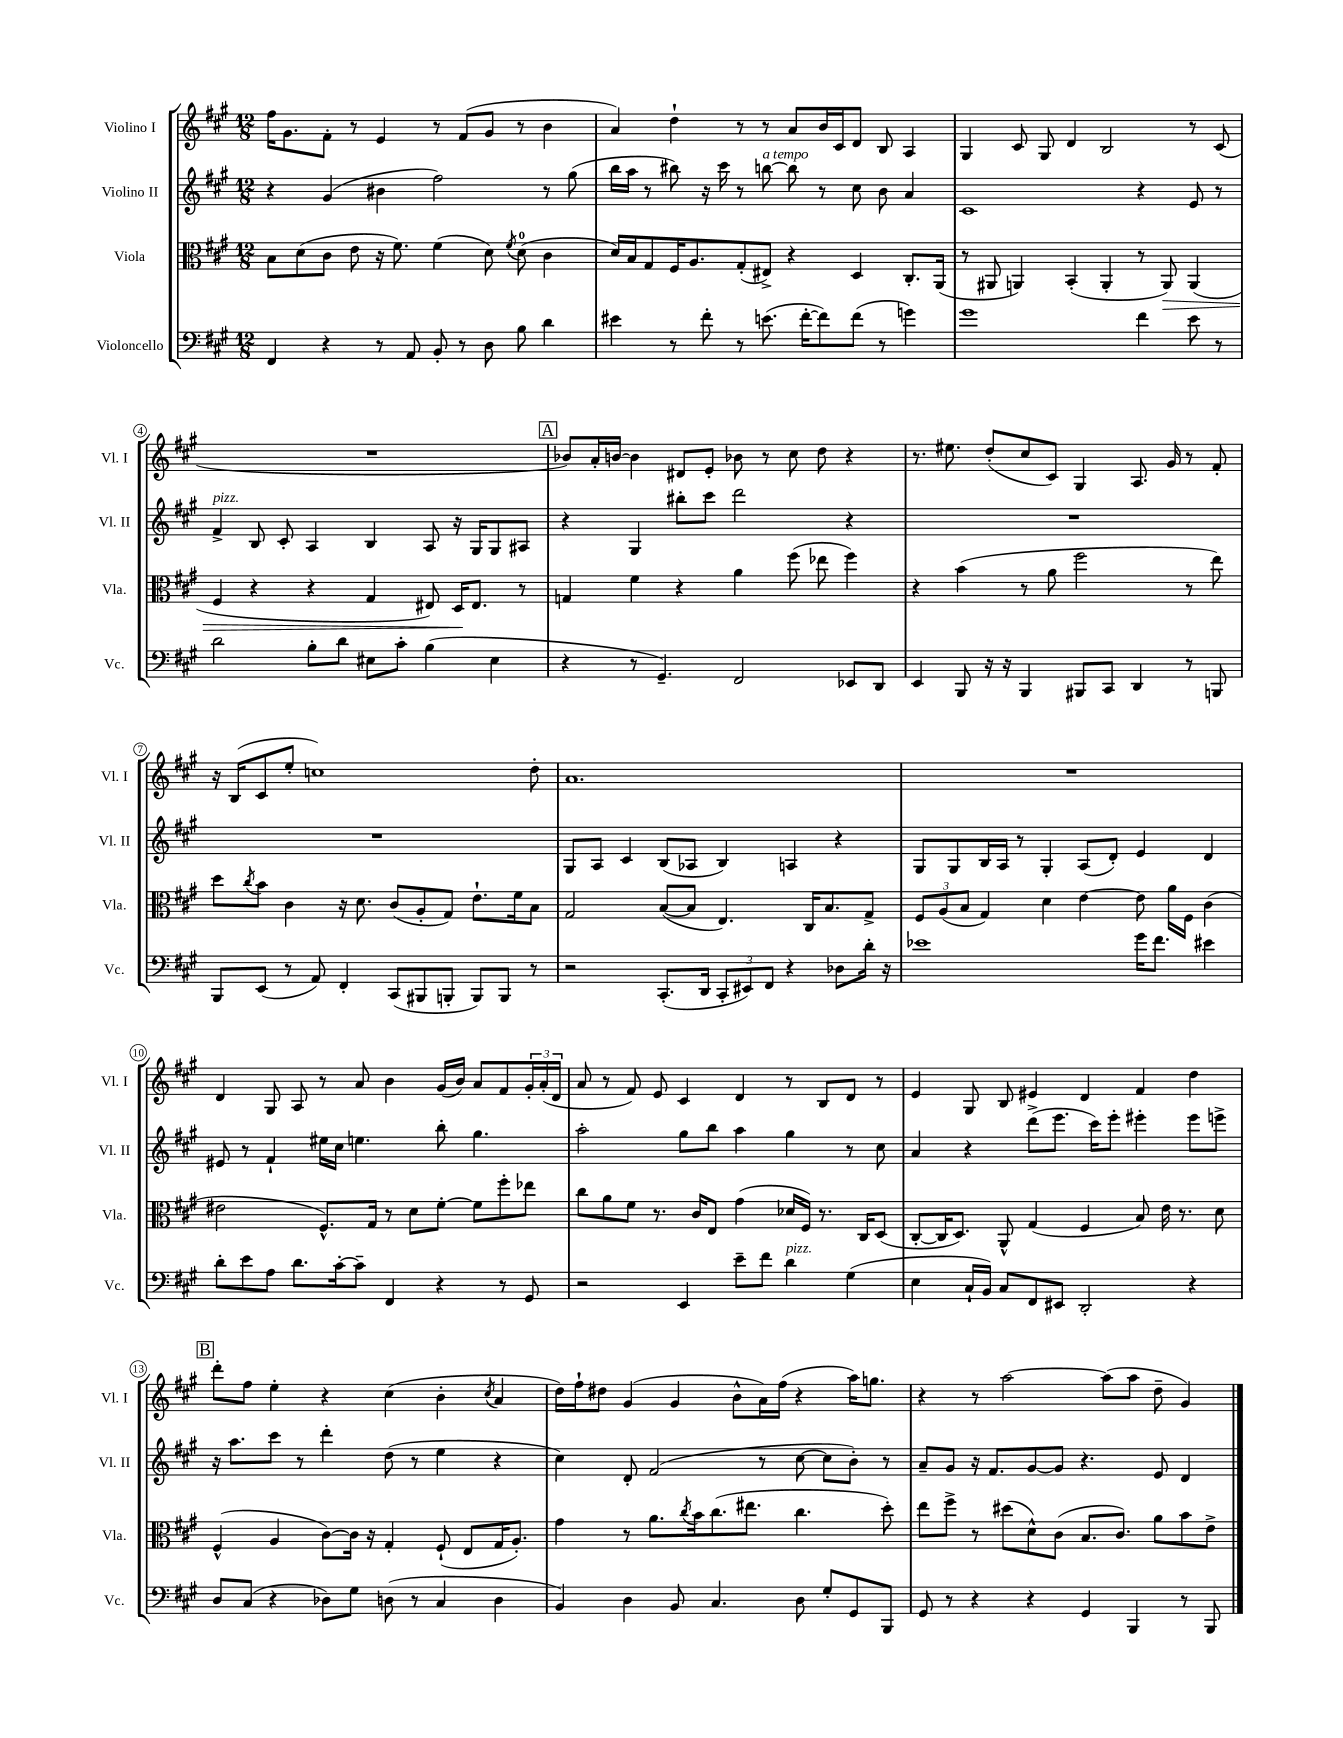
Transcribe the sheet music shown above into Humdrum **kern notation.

**kern	**kern	**kern	**kern
*staff4	*staff3	*staff2	*staff1
*clefF4	*clefC3	*clefG2	*clefG2
*k[f#c#g#]	*k[f#c#g#]	*k[f#c#g#]	*k[f#c#g#]
*M12/8	*M12/8	*M12/8	*M12/8
4FF#	8B	4r	16ff#
.	.	.	8.g#
.	(8d	.	.
4r	8c#	(4g#	8f#'
.	8e	.	8r
8r	16r	4b#	4e
.	8.f#)	.	.
8AA	.	.	.
8BB'	(4f#	2ff#)	8r
8r	.	.	(8f#
8D	8d)	.	8g#
.	8qf#	.	.
8B	(8d	.	8r
4d	4c#	8r	4b
.	.	(8gg#	.
=	=	=	=
4e#	16d)	16bb	4a)
.	16B	16aa	.
.	8G#	8r	.
8r	16F#	8bb#)	4dd`
.	8.A	.	.
8f#'	.	16r	.
.	.	16ccc#	.
8r	(8G#'	8r	8r
(8.e	8E#^)	[8bb	8r
.	4r	8bb]	8a
[16f#'	.	.	.
8f#])	.	8r	16b
.	.	.	16c#
(8f#	4D	8cc#	8d
8r	.	8b	8B
4g)	8.C#'	4a	4A
.	(16AA	.	.
=	=	=	=
1g#	8r	1c#	4G#
.	8AA#	.	.
.	4AA)	.	8c#
.	.	.	8G#
.	(4BB'	.	4d
.	4AA'	.	2B
4f#	8r	4r	.
.	8AA)	.	.
8e	(4AA	8e	8r
8r	.	8r	(8c#
=	=	=	=
2d	4F#	4f#^	1.r
.	4r	8B	.
.	.	8c#'	.
8B'	4r	4A	.
8d	.	.	.
8E#	4G#	4B	.
8c#'	.	.	.
(4B	8E#)	8A	.
.	16D	16r	.
.	8.E#	16G#	.
4E#	.	8G#	.
.	8r	8A#	.
=	=	=	=
4r	4G	4r	8b-)
.	.	.	16a'
.	.	.	[16b
8r	4f#	4G#	4b]
4.GG#~)	.	.	.
.	4r	8bb#'	8d#
.	.	8ccc#	8e'
2FF#	4a	2ddd	8b-
.	.	.	8r
.	(8ff#	.	8cc#
.	8ee-	.	8dd
8EE-	4ff#)	4r	4r
8DD	.	.	.
=	=	=	=
4EE	4r	1.r	8.r
.	.	.	8.ee#
8BBB	(4b	.	.
16r	.	.	(8dd'
16r	.	.	.
4BBB	8r	.	8cc#
.	8a	.	8c#)
8BBB#	2ff#	.	4G#
8CC#	.	.	.
4DD	.	.	8.A
.	.	.	16g#
8r	8r	.	8r
8BBB	8ee)	.	8f#'
=	=	=	=
8BBB	8dd	1.r	16r
.	.	.	(16B
.	8qcc#	.	.
(8EE	8b	.	8c#
8r	4c#	.	8ee'
8AA)	.	.	1cc)
4FF#'	16r	.	.
.	8.d	.	.
(8CC#	(8c#	.	.
8BBB#	8A'	.	.
8BBB'	8G#)	.	.
8BBB)	8.e`	.	.
8BBB	.	.	.
.	16f#	.	.
8r	8B	.	8dd'
=	=	=	=
2r	2G#	8G#	1.a
.	.	8A	.
.	.	4c#	.
(8.CC#'	([8B	(8B	.
.	8B]	8A-	.
16DD	.	.	.
12CC#'	4.E)	4B)	.
12EE#)	.	.	.
12FF#	.	.	.
4r	.	4A	.
.	16C#	.	.
.	8.B	.	.
8D-	.	4r	.
16d'	8G#^	.	.
16r	.	.	.
=	=	=	=
1e-	12F#	8G#	1.r
.	(12A	.	.
.	.	8G#	.
.	12B	.	.
.	4G#)	16B	.
.	.	16A	.
.	.	8r	.
.	4d	4G#'	.
.	[4e	(8A	.
.	.	8d')	.
16g#	8e]	4e	.
8.f#	.	.	.
.	16a	.	.
.	16F#	.	.
4e#	(4c#	4d	.
=	=	=	=
8d'	2e#	8e#	4d
8e	.	8r	.
8A	.	4f#`	8G#
8.d	.	.	8A
.	8.F#^^)	16ee#	8r
[16c#'	.	16cc#	.
8c#~]	.	4.ee	8a
.	16G#	.	.
4FF#	8r	.	4b
.	8d	.	.
4r	[8f#'	8bb'	(16g#
.	.	.	16b)
.	8f#]	4.gg#	8a
8r	8ff#'	.	8f#
8GG#	8ee-	.	24g#'
.	.	.	(24a'
.	.	.	24d
=	=	=	=
2r	8cc#	2aa'	8a
.	8a	.	8r
.	8f#	.	8f#)
.	8.r	.	8e
4EE	.	8gg#	4c#
.	16c#	.	.
.	8E	8bb	.
8e~	(4g#	4aa	4d
8f#	.	.	.
4d	16d-	4gg#	8r
.	16F#)	.	.
.	8.r	.	8B
(4G#	.	8r	8d
.	16C#	.	.
.	(8D	8cc#	8r
=	=	=	=
4E	[8C#'	4a	4e
.	16C#]	.	.
.	8.D)	.	.
16C#`	.	4r	8G#
16BB)	.	.	.
8C#	8AA^^	.	8B
8FF#	(4G#	(8ddd^	4e#
8EE#	.	8.eee	.
2DD'	4F#	.	4d
.	.	16ccc#)	.
.	.	8eee'	.
.	8B)	4eee#'	4f#
.	16e	.	.
.	8.r	.	.
4r	.	8eee#	4dd
.	8d	8eee^	.
=	=	=	=
8D	(4F#^^	16r	8ddd'
.	.	8.aa	.
(8C#	.	.	8ff#
4r	4A	8ccc#	4ee'
.	.	8r	.
8D-)	[8c#)	4ddd'	4r
8G#	16c#]	.	.
.	16r	.	.
(8D	4G#'	(8dd	(4cc#
8r	.	8r	.
4C#	(8F#`	4ee	4b'
.	8E	.	.
.	.	.	8qcc#
4D	16G#	4r	4a
.	8.A')	.	.
=	=	=	=
4BB)	4g#	4cc#)	16dd)
.	.	.	16ff#`
.	.	.	8dd#
4D	8r	8d'	(4g#
.	8.a	(2f#	.
8BB	.	.	4g#
.	8qcc#	.	.
.	16b	.	.
4.C#	(8.cc#	.	.
.	.	.	8b^^
.	8.ee#	.	.
.	.	8r	16a)
.	.	.	(16ff#
8D	4.cc#	[8cc#	4r
8G#'	.	8cc#]	.
8GG#	.	8b')	16aa)
.	.	.	8.gg
8BBB	8dd')	8r	.
=	=	=	=
8GG#	8ee	8a~	4r
8r	8ff#^	8g#	.
4r	8r	16r	8r
.	.	8.f#	.
.	(8dd#	.	[2aa
4r	8d^^)	[8g#	.
.	(8c#	8g#]	.
4GG#	8.B	4.r	.
.	.	.	(8aa]
.	8.c#)	.	.
4BBB	.	.	8aa
.	8a	8e	8dd~
8r	8b	4d	4g#)
8BBB	8e^	.	.
==	==	==	==
*-	*-	*-	*-
